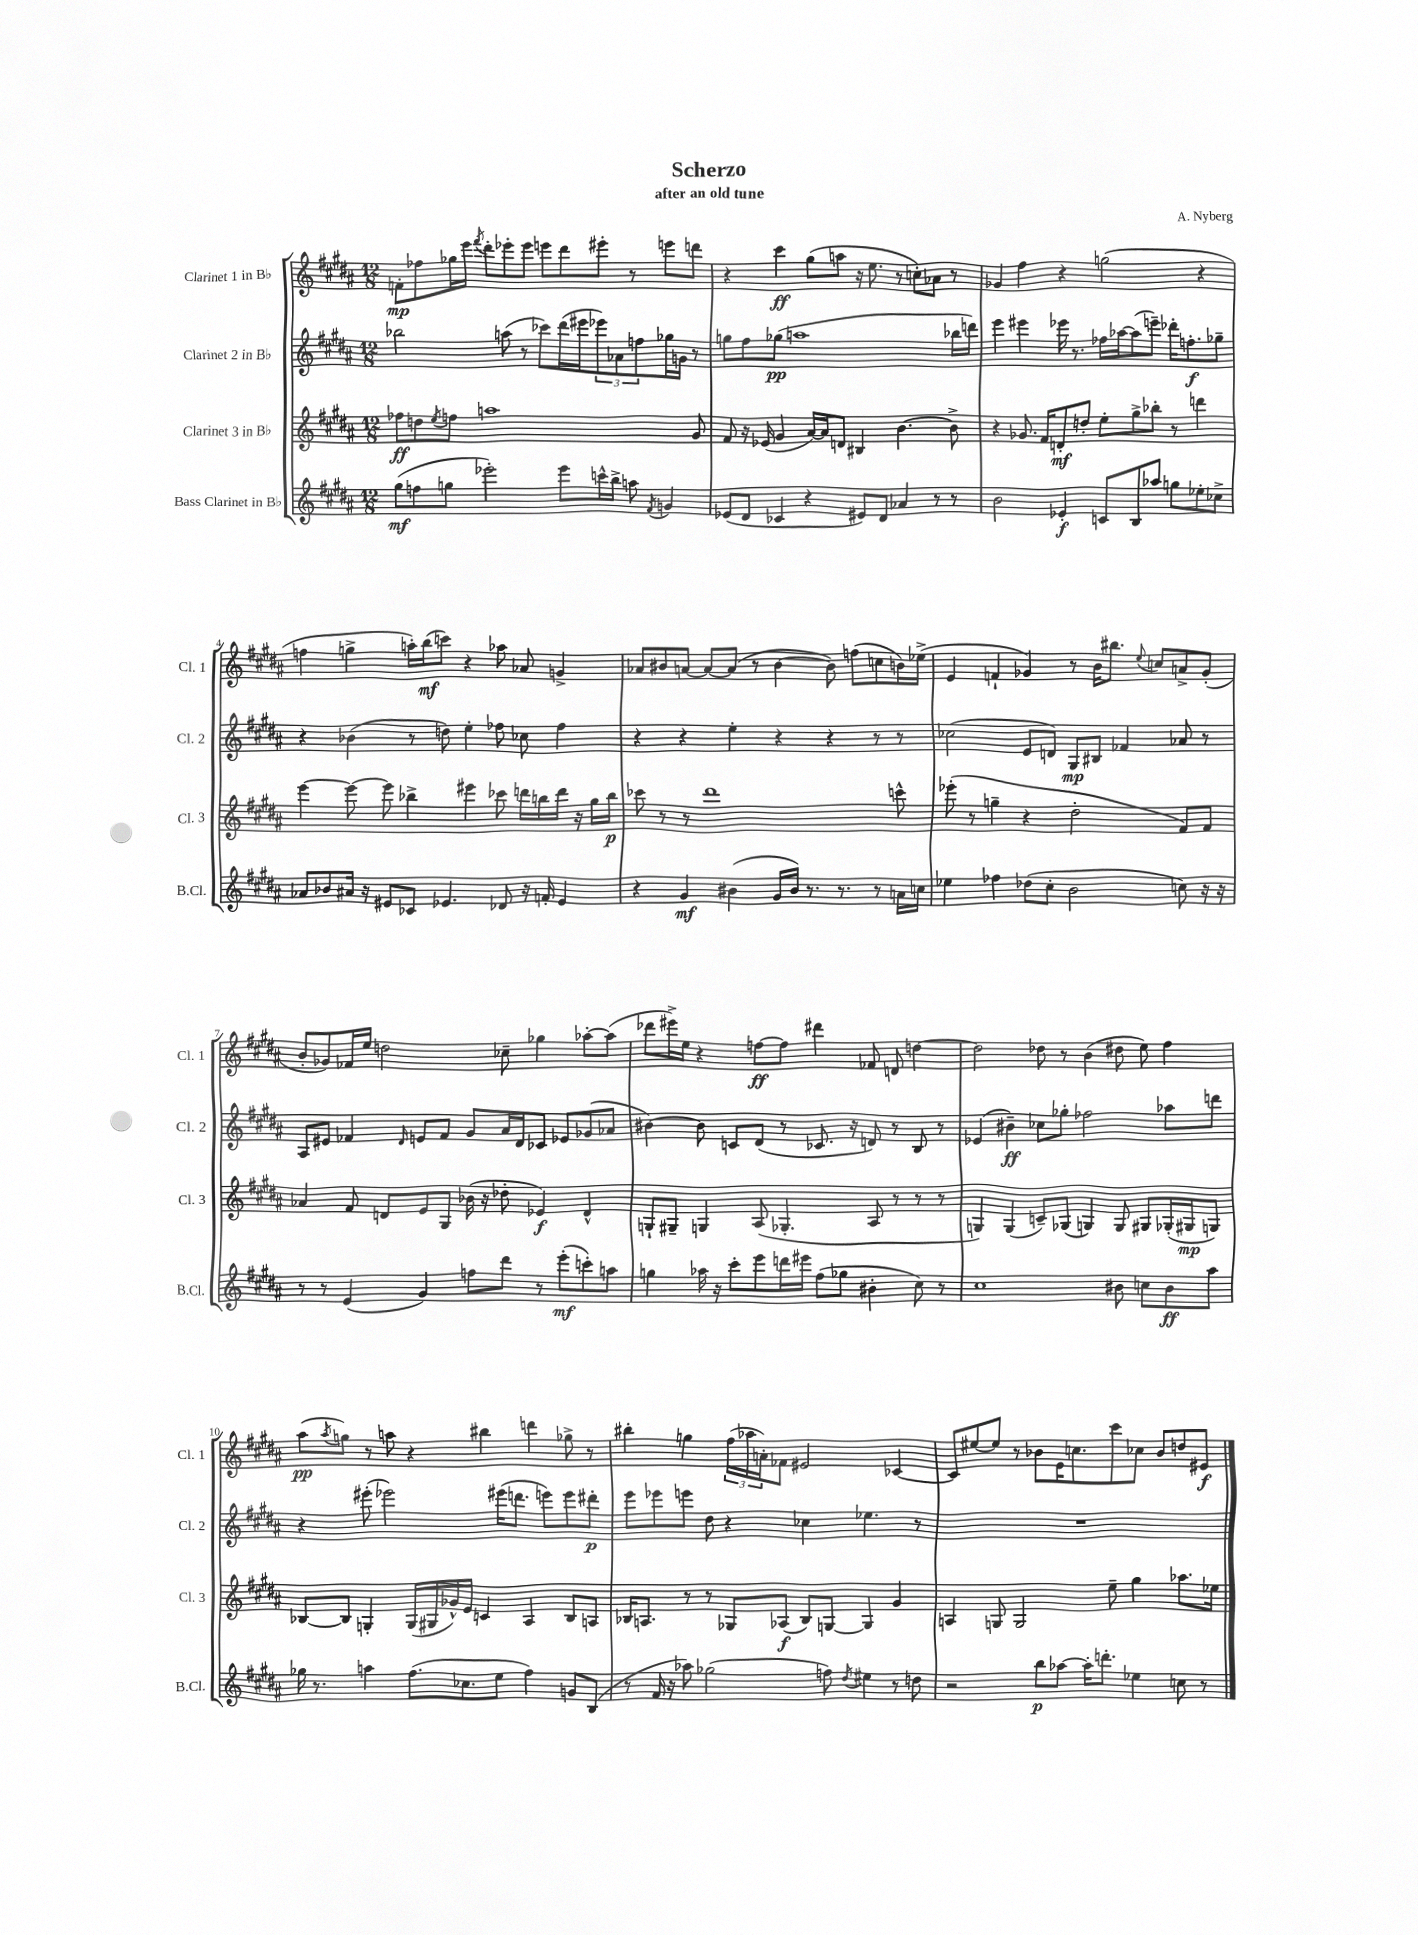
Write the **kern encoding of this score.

**kern	**kern	**kern	**kern
*staff4	*staff3	*staff2	*staff1
*clefG2	*clefG2	*clefG2	*clefG2
*k[f#c#g#d#a#]	*k[f#c#g#d#a#]	*k[f#c#g#d#a#]	*k[f#c#g#d#a#]
*M12/8	*M12/8	*M12/8	*M12/8
(8gg#	8ff-	2bb-	8f'
8ff	8dd	.	8ff-
.	8qee	.	.
8gg	8ff	.	16gg-
.	.	.	16eee
.	.	.	8qfff#
2eee-')	1aa	.	8ddd#'
.	.	(8aa	8eee-'
.	.	8r	8eee-
.	.	8ccc-)	8eee
8eee-	.	(16ddd#	8ddd#
.	.	16eee#	.
16ccc^^	.	12eee-)	8eee#'
16bb^	.	.	.
.	.	12a-	.
8aa	.	.	8r
.	.	12ff	.
8qf#	.	.	.
4g	.	16gg-	8eee
.	.	16g	.
.	8g#	8r	8ddd
=	=	=	=
(8e-	8f#	8gg	4r
8d#	16r	8ff#	.
.	(16e-	.	.
4c-	4g#	(8gg-	4ccc#
.	.	1aa	.
4r	[16a#)	.	(8gg#
.	16a#]	.	.
.	8d	.	8aa
8e#)	4B#	.	16r
.	.	.	8.ee
8d#	.	.	.
4a-	[4.b	.	8r
.	.	.	8cc')
8r	.	.	8a-
8r	8b^]	16bb-	8r
.	.	16ddd)	.
=	=	=	=
2b	4r	4eee	4g-
.	8.g-	4eee#	4ff#
.	16f#	.	.
4e-'	8d'	16eee-	4r
.	.	8.r	.
.	8dd'	.	.
8c	8ee'	16ff-	(2gg
.	.	[16aa-	.
8B	8gg#^	(8aa-]	.
8aa-	8bb-'	8eee~)	.
8gg	8r	16ddd-'	.
.	.	8.ff'	.
8ee-'	4ddd	.	4r
8cc-^	.	8gg-~	.
=	=	=	=
8a-	[4eee	4r	4ff
8b-	.	.	.
16a#	8eee_	(4b-	4gg^
16r	.	.	.
8e#	8eee]	.	.
8c-	4bb-^	8r	16aa')
.	.	.	(16bb
4.e-	.	8dd)	8ccc)
.	4eee#	4ee'	4r
8d-	8ccc-	8ff-	8aa-
16r	16ddd	8cc-	8a-
16f'	16bb	.	.
4e-	16ddd	4ff-	4g^
.	16r	.	.
.	16gg#	.	.
.	16bb	.	.
=	=	=	=
4r	8ccc-	4r	8a-
.	8r	.	8b#
4g#	8r	4r	[8a
.	1ddd#	.	8a_
(4b#	.	4ee'	(8a]
.	.	.	8r
16g#	.	4r	[4b#
16b#)	.	.	.
8.r	.	.	.
.	.	4r	8b#])
8.r	.	.	.
.	.	.	(8ff
8r	.	8r	8cc
16a	8ccc^^	8r	16b)
16cc	.	.	(16ee-^
=	=	=	=
4ee-	(8eee-'	(2cc-	4e
.	8r	.	.
4ff-	4gg~	.	4f`
(8dd-	4r	8e	4g-)
8cc#'	.	8d)	.
2b	2dd#'	8G#	8r
.	.	8B#	16b
.	.	.	8.bb#
.	.	4f-	.
.	.	.	8qqee
.	.	.	8cc
8cc)	8f#)	8a-	8a^
16r	8f#	8r	(8g-'
16r	.	.	.
=	=	=	=
8r	4a-	8A#	8b'
8r	.	8e#	8g-)
(4e	8f#	4f-	16f-
.	.	.	16ee
.	8d	.	2dd
.	.	16qqd#	.
4g#)	8e	8e	.
.	8G#	8f-	.
8ff	(16b-	8g#	.
.	16r	.	.
8ddd#	8dd-'	16a#	8cc-~
.	.	16d#	.
8r	4e-)	8c-	4gg-
(8eee'	.	8e-	.
8ccc')	4d^^	(8g-	[8aa-'
8aa	.	8a-	(8aa-]
=	=	=	=
4gg	8G`	[4b#)	8ddd-
.	8G#~	.	16eee#^)
.	.	.	16ee
16aa-	4G	8b#]	4r
16r	.	.	.
8ccc#'	.	8c	.
8eee	(8A#	(8d#	[8ff
16ddd	4.G-'	8r	8ff]
16eee#	.	.	.
(8ff#	.	8.c-	4ddd#
8gg-	.	.	.
.	.	16r	.
4b#'	8A#	8d)	8f-
.	8r	8r	8d
8cc#)	8r	8B	[4dd
8r	8r	8r	.
=	=	=	=
1cc#	4G)	(4e-	2dd]
.	(4G	4b#~)	.
.	8c~)	8cc-	8dd-
.	(8G-	8gg-'	8r
.	4G)	2ff-	(4b
8b#	8G	.	8dd#
8cc	8G#	.	8ee)
8b#	(16G-'	8aa-	4ff#
.	16G#	.	.
8aa#	8G)	8ddd	.
=	=	=	=
16gg-	[8B-	4r	(8aa#
8.r	.	.	.
.	.	.	8qaa#
.	8B-]	.	8gg)
4aa	4G'	(8eee#'	8r
.	.	2eee-)	8aa
(8.ff#	(16G	.	4r
.	16G#	.	.
.	16g-^^)	.	.
8.cc-	16e	.	.
.	4c	.	4bb#
8ee	.	(16eee#	.
.	.	8.ddd	.
4ff#)	4A#	.	4ddd
.	.	8eee)	.
8g	8B-	8eee	8gg-^
(8B	8A	8ddd#'	8r
=	=	=	=
8r	16B-	8eee	4bb#'
.	8.A	.	.
16f#	.	8eee-	.
16r	.	.	.
8aa-)	8r	8eee	4gg
(2gg-	8r	8dd#	.
.	8G-	4r	(24ff#
.	.	.	24aa-
.	.	.	24a')
.	(8A-	.	8f-
.	8B-)	4cc-	2e#
8ff)	[8G	.	.
8qdd#	.	.	.
4ee#	4G]	4.ee-	.
8r	4g#	.	[4c-
8dd	.	8r	.
=	=	=	=
2r	4A	1.r	8c-]
.	.	.	[8ee#
.	8G	.	8ee#]
.	2G	.	8r
8bb	.	.	8b-
[8aa-	.	.	16e
.	.	.	8.cc
16aa-']	.	.	.
8.ddd'	.	.	.
.	8ee~	.	8ccc#
4ee-	4gg#	.	8cc-
.	.	.	8b-
8cc	8.aa-	.	8dd
8r	.	.	8e#
.	16ee-	.	.
==	==	==	==
*-	*-	*-	*-
